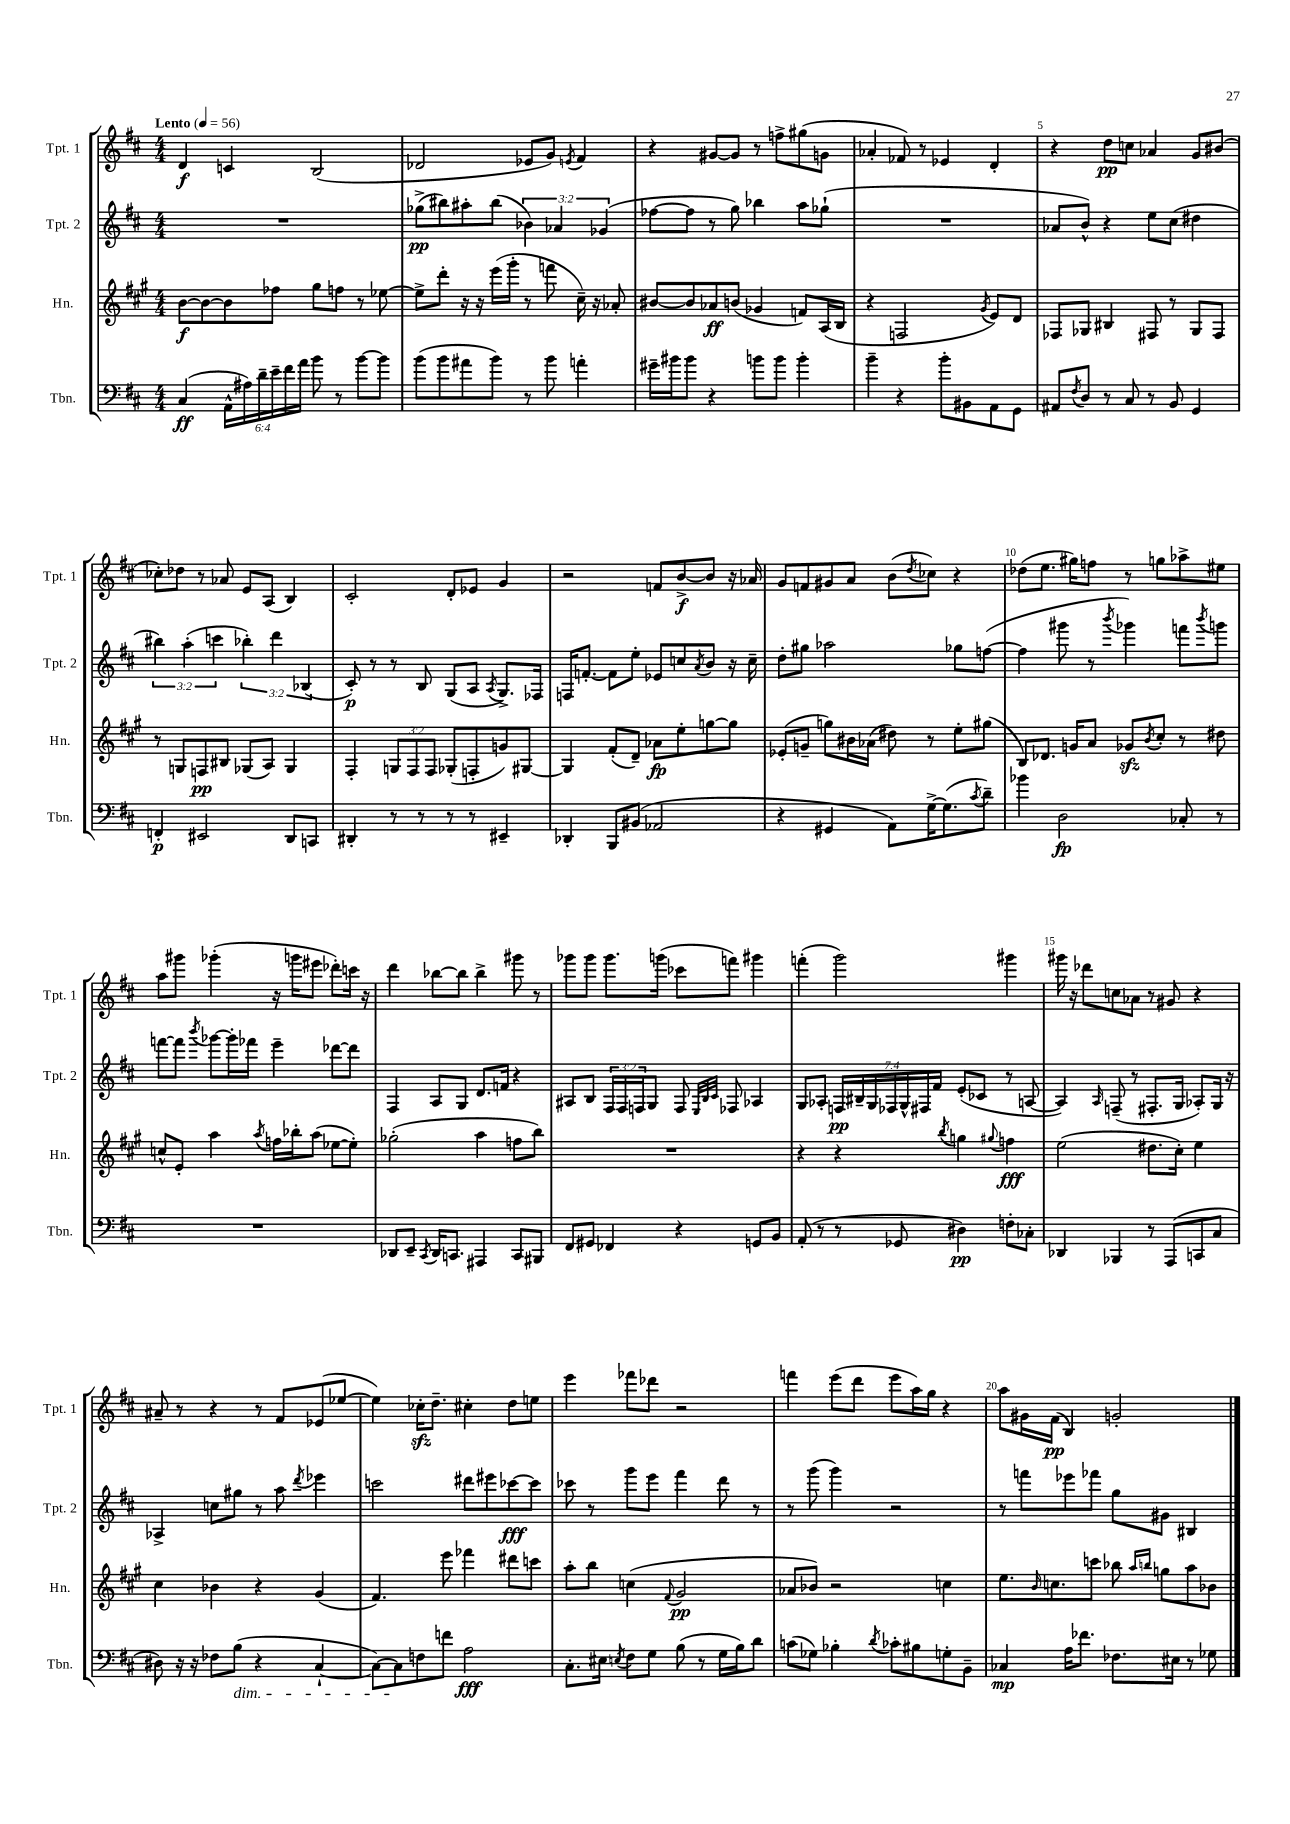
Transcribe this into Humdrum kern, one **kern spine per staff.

**kern	**dynam	**kern	**dynam	**kern	**dynam	**kern	**dynam
*part4	*part4	*part3	*part3	*part2	*part2	*part1	*part1
*staff4	*staff4	*staff3	*staff3	*staff2	*staff2	*staff1	*staff1
*I"Tbn.	*	*I"Hn.	*	*I"Tpt. 2	*	*I"Tpt. 1	*
*I'Tbn.	*	*I'Hn.	*	*I'Tpt. 2	*	*I'Tpt. 1	*
*clefF4	*	*clefG2	*	*clefG2	*	*clefG2	*
*k[f#c#]	*	*k[f#c#g#]	*	*k[f#c#]	*	*k[f#c#]	*
*M4/4	*	*M4/4	*	*M4/4	*	*M4/4	*
*MM56	*	*MM56	*	*MM56	*	*MM56	*
=1	=1	=1	=1	=1	=1	=1	=1
!	!	!	!	!	!	!LO:TX:a:B:t=Lento	!
(4C#/	ff	[8b\L	f	1r	.	4d/	f
.	.	8b\_	.	.	.	.	.
24AA^^\LL	.	8b\]	.	.	.	4cn/	.
24A#X\)	.	.	.	.	.	.	.
24d~\	.	.	.	.	.	.	.
24e~\	.	8ff-X\J	.	.	.	.	.
24f#\	.	.	.	.	.	.	.
24a\JJ	.	.	.	.	.	.	.
8b\	.	8gg#\L	.	.	.	(2B/	.
8r	.	8ffn\J	.	.	.	.	.
[8b\L	.	8r	.	.	.	.	.
8b\J]	.	[8ee-X\	.	.	.	.	.
=2	=2	=2	=2	=2	=2	=2	=2
(8b\L	.	8ee-^\L]	.	(8gg-X^\L	pp	2d-X/	.
8b\	.	8ddd'\J	.	8bb#X\)	.	.	.
8a#X\	.	16r	.	8aa#X'\	.	.	.
.	.	16r	.	.	.	.	.
8b\J)	.	(16eee\LL	.	(8bb#\J	.	.	.
.	.	16ggg#'\JJ	.	.	.	.	.
8r	.	8r	.	6b-X\)	.	8e-X/L	.
8b\	.	8fffn\	.	.	.	8g/J)	.
.	.	.	.	6a-X/	.	.	.
.	.	.	.	.	.	8qen/	.
4an'\	.	16cc#~\)	.	.	.	4f#/	.
.	.	16r	.	.	.	.	.
.	.	.	.	(6g-X/	.	.	.
.	.	8a-X'/	.	.	.	.	.
=3	=3	=3	=3	=3	=3	=3	=3
16g#X~\LL	.	[8b#X/L	.	[8ff-X\L	.	4r	.
16b#X\J	.	.	.	.	.	.	.
8b#\J	.	8b#/]	.	8ff-\J]	.	.	.
4r	.	8a-X/	ff	8r	.	[8g#X/L	.
.	.	(8bn/J	.	8gg\)	.	8g#/J]	.
8bn\L	.	4g-X/	.	4bb-X\	.	8r	.
8b\J	.	.	.	.	.	8ffn^\L	.
4b'\	.	8fn/L)	.	8aa\L	.	(8gg#X\	.
.	.	(16A/L	.	(8gg-X`\J	.	8gn\J	.
.	.	16B/JJ	.	.	.	.	.
=4	=4	=4	=4	=4	=4	=4	=4
4b~\	.	4r	.	1r	.	4a-X'/	.
4r	.	2Fn/	.	.	.	8f-X/)	.
.	.	.	.	.	.	8r	.
8b'\L	.	.	.	.	.	4e-X/	.
8BB#X\	.	.	.	.	.	.	.
.	.	8qg#/	.	.	.	.	.
8AA\	.	8e/L)	.	.	.	4d'/	.
8GG\J	.	8d/J	.	.	.	.	.
=5	=5	=5	=5	=5	=5	=5	=5
8AA#X/L	.	8F-X/L	.	8a-X/L	.	4r	.
8qF#/	.	.	.	.	.	.	.
8D/J	.	8G-X/J	.	8b^^/J)	.	.	.
8r	.	4B#X/	.	4r	.	8dd\L	pp
8C#/	.	.	.	.	.	8ccn\J	.
8r	.	8F#X/	.	8ee\L	.	4a-X/	.
8BB/	.	8r	.	(8cc#\J	.	.	.
4GG/	.	8G-/L	.	4dd#X\	.	8g/L	.
.	.	8F#/J	.	.	.	(8b#X/J	.
!!LO:LB:g=z
=6	=6	=6	=6	=6	=6	=6	=6
4FFn'/	p	8r	.	6bb#X\)	.	8cc-X'\L)	.
.	.	8Gn/L	.	.	.	8dd-X\J	.
.	.	.	.	(6aa'\	.	.	.
2EE#X/	.	8Fn/	pp	.	.	8r	.
.	.	.	.	6cccn\	.	.	.
.	.	8B#X/J	.	.	.	8a-X/	.
.	.	(8G-X/L	.	6bb-X'\)	.	8e/L	.
.	.	8A/J)	.	.	.	(8A/J	.
.	.	.	.	6ddd\	.	.	.
8DD/L	.	4G-/	.	.	.	4B/)	.
.	.	.	.	(6B-X/	.	.	.
8CCn/J	.	.	.	.	.	.	.
=7	=7	=7	=7	=7	=7	=7	=7
4DD#X'/	.	4F#'/	.	8c#'/)	p	2c#'/	.
.	.	.	.	8r	.	.	.
8r	.	12Gn/L	.	8r	.	.	.
.	.	12F#/	.	.	.	.	.
8r	.	.	.	8B/	.	.	.
.	.	12F#/J	.	.	.	.	.
8r	.	(8G-X'/L	.	(8G/L	.	8d'/L	.
8r	.	8Fn'/	.	8A/J	.	8e-X/J	.
.	.	.	.	8qA/	.	.	.
4EE#X~/	.	8gn/)	.	8.G^/L)	.	4g/	.
.	.	[8G#X/J	.	.	.	.	.
.	.	.	.	16F-X/Jk	.	.	.
=8	=8	=8	=8	=8	=8	=8	=8
4DD-X'/	.	4G#/]	.	16Fn/KL	.	2r	.
.	.	.	.	[8.fn'/J	.	.	.
8BBB/L	.	(8f#'/L	.	8f\L]	.	.	.
(8BB#X/J	.	8d~/J)	.	8ee'\J	.	.	.
2AA-X/	.	8a-X\L	fp	8e-X/L	.	8fn/L	.
.	.	8ee'\	.	8ccn/	.	[8b^/	f
.	.	.	.	8qa/	.	.	.
.	.	[8ggn\	.	8b/J	.	8b/J]	.
.	.	8gg\J]	.	16r	.	16r	.
.	.	.	.	16cc~\	.	16a-X/	.
=9	=9	=9	=9	=9	=9	=9	=9
4r	.	(8e-X'/L	.	8dd'\L	.	8g/L	.
.	.	8gn~/J	.	8gg#X\J	.	8fn/	.
4GG#X/	.	8ggn\L)	.	2aa-X\	.	8g#X/	.
.	.	16b#X\L	.	.	.	8a/J	.
.	.	(16a-X\JJ	.	.	.	.	.
8AA\L)	.	8dd#X\)	.	.	.	(8b\L	.
.	.	.	.	.	.	8qdd/	.
[16G^\K	.	8r	.	.	.	8cc-X\J)	.
(8.G\]	.	.	.	.	.	.	.
.	.	8ee'\L	.	8gg-X\L	.	4r	.
8qc#/	.	.	.	.	.	.	.
8d~\J)	.	(8gg#X\J	.	([8ffn\J	.	.	.
=10	=10	=10	=10	=10	=10	=10	=10
4b-X\	.	8B/L)	.	4ff\]	.	(8dd-X\L	.
.	.	8.d-X/J	.	.	.	8.ee\J	.
2D\	fp	.	.	8ggg#X\	.	.	.
.	.	16gn/KL	.	.	.	16gg#X\KL)	.
.	.	8a/J	.	8r	.	8ffn\J	.
.	.	.	.	8qbbb/	.	.	.
.	.	8g-Xzz/L	.	4ggg-X\)	.	8r	.
.	.	8qb/	.	.	.	.	.
.	.	8cc#'/J	.	.	.	8ggn\L	.
8C-X'/	.	8r	.	8fffn\L	.	8aa-X^\	.
.	.	.	.	8qbbb/	.	.	.
8r	.	8dd#X\	.	8gggn\J	.	8ee#X\J	.
!!LO:LB:g=z
=11	=11	=11	=11	=11	=11	=11	=11
1r	.	8ccn^^/L	.	[8fffn\L	.	8aa\L	.
.	.	8e'/J	.	8fff\J]	.	8ggg#X\J	.
.	.	.	.	8qbbb/	.	.	.
.	.	4aa\	.	[8ggg-X\L	.	(4ggg-X'\	.
.	.	.	.	16ggg-'\L]	.	.	.
.	.	.	.	16fff-X\JJ	.	.	.
.	.	8qaa/	.	.	.	.	.
.	.	16ffn\LL	.	4eee~\	.	16r	.
.	.	16bb-X'\J	.	.	.	16gggn\KL	.
.	.	(8aa\J	.	.	.	8eee#X\J	.
.	.	[8ee-X\L	.	[8ddd-X\L	.	8ddd-X'\L)	.
.	.	8ee-'\J])	.	8ddd-\J]	.	16cccn\Jk	.
.	.	.	.	.	.	16r	.
=12	=12	=12	=12	=12	=12	=12	=12
8DD-X/L	.	(2gg-X'\	.	4F#/	.	4ddd\	.
8EE~/J	.	.	.	.	.	.	.
8qCC#/	.	.	.	.	.	.	.
16DD-/KL	.	.	.	8A/L	.	[8bb-X\L	.
8.CCn/J	.	.	.	.	.	.	.
.	.	.	.	8G/J	.	8bb-\J]	.
4AAA#X/	.	4aa\	.	8.d/L	.	4bb-^\	.
.	.	.	.	16fn/Jk	.	.	.
8CC/L	.	8ffn\L	.	4r	.	8ggg#X\	.
8BBB#X/J	.	8bb\J)	.	.	.	8r	.
=13	=13	=13	=13	=13	=13	=13	=13
8FF#/L	.	1r	.	8A#X/L	.	8ggg-X\L	.
8GG#X/J	.	.	.	8B/J	.	8ggg-\J	.
4FF-X/	.	.	.	24F#/LL	.	8.ggg-\L	.
.	.	.	.	24F#/	.	.	.
.	.	.	.	24Fn/J	.	.	.
.	.	.	.	8G/J	.	.	.
.	.	.	.	.	.	(16gggn\Jk	.
4r	.	.	.	8F/	.	8ccc-X\L	.
.	.	.	.	32qqE/LLL	.	.	.
.	.	.	.	32qqB/	.	.	.
.	.	.	.	32qqc#/JJJ	.	.	.
.	.	.	.	8F-X/	.	8fffn\J)	.
8GGn/L	.	.	.	4A-X/	.	4ggg#X\	.
8BB/J	.	.	.	.	.	.	.
=14	=14	=14	=14	=14	=14	=14	=14
(8AA'/	.	4r	.	8G/L	.	(4fffn'\	.
8r	.	.	.	8A-X'/J	.	.	.
8r	.	4r	.	28Fn/LL	pp	2ggg\)	.
.	.	.	.	28B#X~/	.	.	.
.	.	.	.	28G/	.	.	.
.	.	.	.	28F-X/	.	.	.
8GG-X/	.	.	.	.	.	.	.
.	.	.	.	28G^^/	.	.	.
.	.	.	.	28F#X/	.	.	.
.	.	.	.	28f#/JJ	.	.	.
.	.	8qbb/	.	.	.	.	.
4D#X\)	pp	4ggn\	.	(8e'/L	.	.	.
.	.	.	.	8c-X/J	.	.	.
.	.	8qqgg#X/	.	.	.	.	.
8Fn'\L	.	4ffn\	fff	8r	.	4ggg#X\	.
8C-X'\J	.	.	.	[8An/	.	.	.
=15	=15	=15	=15	=15	=15	=15	=15
4DD-X/	.	(2ee\	.	4A/])	.	16ggg#X\	.
.	.	.	.	.	.	16r	.
.	.	.	.	.	.	8ddd-X\L	.
.	.	.	.	16qqA/	.	.	.
4BBB-X/	.	.	.	(8Fn~/	.	8ccn\	.
.	.	.	.	8r	.	8a-X\J	.
8r	.	8.dd#X\L	.	8.F#X'/L	.	8r	.
(8AAA/L	.	.	.	.	.	8g#X/	.
.	.	16cc#'\Jk)	.	16G/Jk	.	.	.
8CCn/	.	4ee\	.	8A-X'/L)	.	4r	.
8C#/J	.	.	.	16G/Jk	.	.	.
.	.	.	.	16r	.	.	.
!!LO:LB:g=z
=16	=16	=16	=16	=16	=16	=16	=16
8D#X\)	.	4cc#\	.	4A-X^/	.	8a#X~/	.
16r	.	.	.	.	.	8r	.
16r	.	.	.	.	.	.	.
8F-X\L	.	4b-X\	.	8ccn\L	.	4r	.
!LO:TX:b:i:t=dim.	!	!	!	!	!	!	!
(8B\J	.	.	.	8gg#X\J	.	.	.
4r	.	4r	.	8r	.	8r	.
.	.	.	.	8aa\	.	8f#/L	.
.	.	.	.	8qddd/	.	.	.
[4C#`/	.	(4g#/	.	4eee-X\	.	(8e-X/	.
.	.	.	.	.	.	[8ee-X/J	.
=17	=17	=17	=17	=17	=17	=17	=17
8C#\L_)	.	4.f#/)	.	2cccn\	.	4ee-\])	.
8C#\]	.	.	.	.	.	.	.
8Fn\	.	.	.	.	.	16cc-Xzz'\KL	.
.	.	.	.	.	.	8.dd~\J	.
8fn\J	.	8eee\	.	.	.	.	.
2A\	fff	4fff-X\	.	8ddd#X\L	.	4cc#X'\	.
.	.	.	.	8eee#X\	.	.	.
.	.	8ddd#X\L	.	[8ccc-X\	fff	8dd\L	.
.	.	8cccn\J	.	8ccc-\J]	.	8een\J	.
=18	=18	=18	=18	=18	=18	=18	=18
8.C#'\L	.	8aa'\L	.	8ccc-X\	.	4eee\	.
.	.	8bb\J	.	8r	.	.	.
16E#X\Jk	.	.	.	.	.	.	.
8qEn/	.	.	.	.	.	.	.
8F#\L	.	(4ccn\	.	8ggg\L	.	8fff-X\L	.
8G\J	.	.	.	8eee\J	.	8ddd-X\J	.
.	.	8qqf#/	.	.	.	.	.
(8B\	.	2g#/	pp	4fff#\	.	2r	.
8r	.	.	.	.	.	.	.
16G\LL	.	.	.	8ddd\	.	.	.
16B\J)	.	.	.	.	.	.	.
8d\J	.	.	.	8r	.	.	.
=19	=19	=19	=19	=19	=19	=19	=19
(8cn\L	.	8a-X/L	.	8r	.	4fffn\	.
8G-X\J)	.	8b-X/J)	.	(8ggg\	.	.	.
4B-X'\	.	2r	.	4ggg\)	.	(8eee\L	.
.	.	.	.	.	.	8ddd\J	.
8qd/	.	.	.	.	.	.	.
8c-X'\L	.	.	.	2r	.	8eee\L	.
8B#X\	.	.	.	.	.	16aa\L)	.
.	.	.	.	.	.	16gg\JJ	.
8Gn'\	.	4ccn\	.	.	.	4r	.
8BB~\J	.	.	.	.	.	.	.
=20	=20	=20	=20	=20	=20	=20	=20
4C-X/	mp	8.ee\L	.	8r	.	8aa\L	.
.	.	.	.	8fffn\L	.	16g#X\L	.
.	.	16qqb/	.	.	.	.	.
.	.	8.ccn\	.	.	.	(16f#\JJ	pp
16A\KL	.	.	.	8eee-X\	.	4B/)	.
8.f-X\J	.	.	.	.	.	.	.
.	.	8cccn\J	.	8fff-X\J	.	.	.
8.F-X\L	.	8bb-X\	.	8gg\L	.	2gn'/	.
.	.	16qqaa/LL	.	.	.	.	.
.	.	16qqbbn/JJ	.	.	.	.	.
.	.	8ggn\L	.	8g#X\J	.	.	.
16E#X\Jk	.	.	.	.	.	.	.
8r	.	8aa\	.	4B#X/	.	.	.
8G-X\	.	8b-X\J	.	.	.	.	.
==	==	==	==	==	==	==	==
*-	*-	*-	*-	*-	*-	*-	*-
